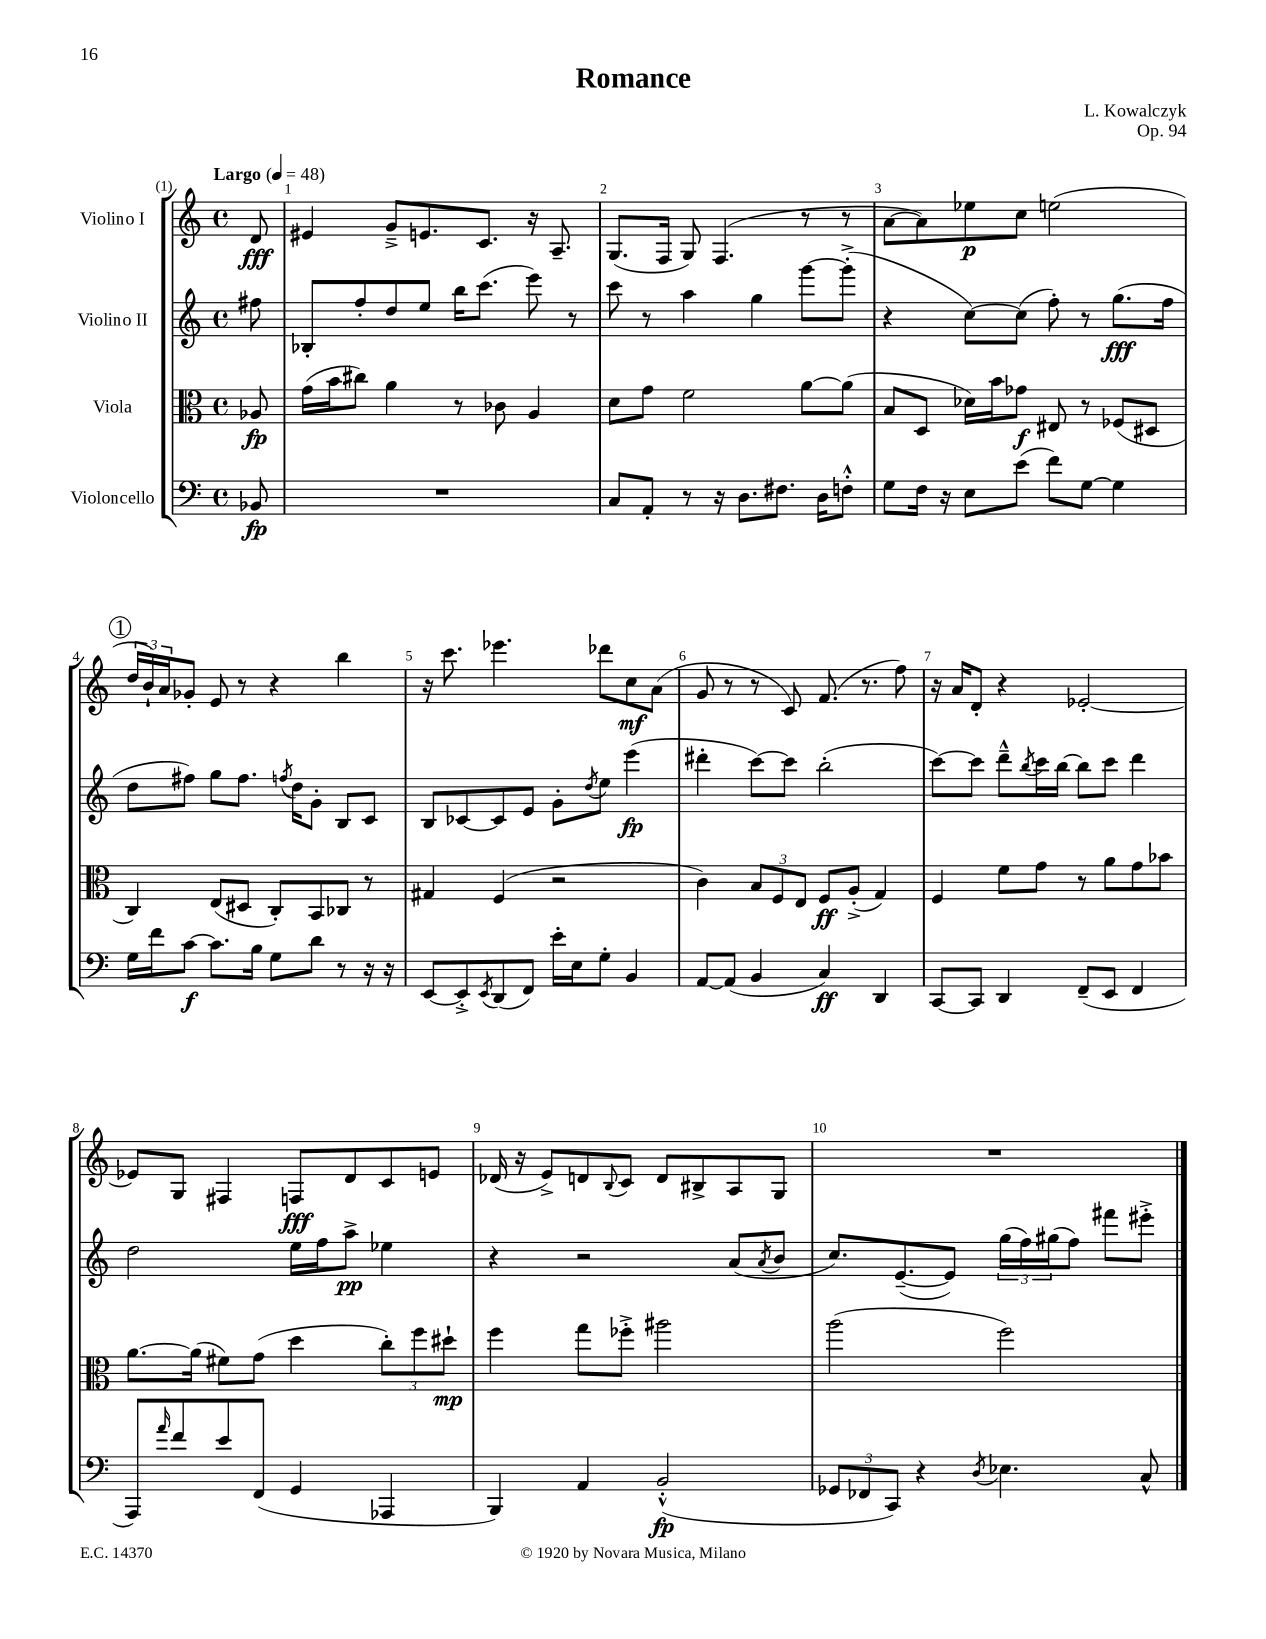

**kern	**dynam	**kern	**dynam	**kern	**dynam	**kern	**dynam
*part4	*part4	*part3	*part3	*part2	*part2	*part1	*part1
*staff4	*staff4	*staff3	*staff3	*staff2	*staff2	*staff1	*staff1
*I"Violoncello	*	*I"Viola	*	*I"Violino II	*	*I"Violino I	*
*clefF4	*	*clefC3	*	*clefG2	*	*clefG2	*
*k[]	*	*k[]	*	*k[]	*	*k[]	*
*M4/4	*	*M4/4	*	*M4/4	*	*M4/4	*
*met(c)	*	*met(c)	*	*met(c)	*	*met(c)	*
*MM48	*	*MM48	*	*MM48	*	*MM48	*
=	=	=	=	=	=	=	=
!	!	!	!	!	!	!LO:TX:a:B:t=Largo	!
8BB-X/	fp	8A-X/	fp	8ff#X\	.	8d/	fff
=1	=1	=1	=1	=1	=1	=1	=1
1r	.	(16g\LL	.	8B-X'/L	.	4e#X/	.
.	.	16b\J	.	.	.	.	.
.	.	8cc#X\J)	.	8ff'/	.	.	.
.	.	4a\	.	8dd/	.	8g~^/L	.
.	.	.	.	8ee/J	.	8.en/	.
.	.	8r	.	16bb\KL	.	.	.
.	.	.	.	(8.ccc\J	.	8.c/J	.
.	.	8c-X\	.	.	.	.	.
.	.	4A/	.	8eee\)	.	16r	.
.	.	.	.	.	.	8.A~/	.
.	.	.	.	8r	.	.	.
=2	=2	=2	=2	=2	=2	=2	=2
8C/L	.	8d\L	.	8ccc\	.	(8.G/L	.
8AA'/J	.	8g\J	.	8r	.	.	.
.	.	.	.	.	.	16F/Jk	.
8r	.	2f\	.	4aa\	.	8G/)	.
16r	.	.	.	.	.	(4.F/	.
8.D\L	.	.	.	.	.	.	.
.	.	.	.	4gg\	.	.	.
8.F#X\J	.	.	.	.	.	.	.
.	.	[8a\L	.	[8ggg\L	.	8r	.
16D\KL	.	.	.	.	.	.	.
8Fn'^^\J	.	(8a\J]	.	(8ggg'^\J]	.	8r	.
=3	=3	=3	=3	=3	=3	=3	=3
8G\L	.	8B/L	.	4r	.	[8a\L	.
16F\Jk	.	8D/J	.	.	.	8a\])	.
16r	.	.	.	.	.	.	.
8E\L	.	16d-X\LL)	.	[8cc\L)	.	8ee-X\	p
.	.	16b\J	.	.	.	.	.
(8e\J	.	8g-X\J	f	(8cc\J]	.	8cc\J	.
8f\L)	.	8E#X/	.	8ff'\)	.	(2een\	.
[8G\J	.	8r	.	8r	.	.	.
4G\]	.	(8F-X/L	.	(8.gg\L	fff	.	.
.	.	8D#X/J	.	.	.	.	.
.	.	.	.	16ff\Jk	.	.	.
!!LO:LB:g=z
!!LO:REH:place=s1:t=1
=4	=4	=4	=4	=4	=4	=4	=4
16G\LL	.	4C/)	.	8dd\L	.	24dd/LL	.
.	.	.	.	.	.	24b`/)	.
16f\J	.	.	.	.	.	.	.
.	.	.	.	.	.	24a/J	.
[8c\J	f	.	.	8ff#X\J)	.	8g-X'/J	.
8.c\L]	.	(8E/L	.	8gg\L	.	8e/	.
.	.	8D#X/J	.	8.ff#\J	.	8r	.
16B\Jk	.	.	.	.	.	.	.
8G\L	.	8C'/L)	.	.	.	4r	.
.	.	.	.	8qffn/	.	.	.
.	.	.	.	16dd\KL	.	.	.
8d\J	.	8BB/	.	8g'\J	.	.	.
8r	.	8C-X/J	.	8B/L	.	4bb\	.
16r	.	8r	.	8c/J	.	.	.
16r	.	.	.	.	.	.	.
=5	=5	=5	=5	=5	=5	=5	=5
[8EE/L	.	4G#X/	.	8B/L	.	16r	.
.	.	.	.	.	.	8.ccc\	.
8EE'^/]	.	.	.	[8c-X/	.	.	.
8qEE/	.	.	.	.	.	.	.
(8DD/	.	(4F/	.	8c-/]	.	4.eee-X\	.
8FF/J)	.	.	.	8e/J	.	.	.
16e'\LL	.	2r	.	8g'\L	.	.	.
16E\J	.	.	.	.	.	.	.
.	.	.	.	8qdd/	.	.	.
8G'\J	.	.	.	8ee\J	.	8ddd-X\L	.
4BB/	.	.	.	(4eee\	fp	8cc\	mf
.	.	.	.	.	.	(8a\J	.
=6	=6	=6	=6	=6	=6	=6	=6
[8AA/L	.	4c\)	.	4ddd#X'\	.	8g/	.
(8AA/J]	.	.	.	.	.	8r	.
4BB/	.	12B/L	.	[8ccc\L)	.	8r	.
.	.	12F/	.	.	.	.	.
.	.	.	.	8ccc\J]	.	8c/)	.
.	.	12E/J	.	.	.	.	.
4C/)	ff	8F/L	ff	(2bb'\	.	(8.f/	.
.	.	(8A'^/J	.	.	.	.	.
.	.	.	.	.	.	8.r	.
4DD/	.	4G/)	.	.	.	.	.
.	.	.	.	.	.	8ff\)	.
=7	=7	=7	=7	=7	=7	=7	=7
[8CC/L	.	4F/	.	[8ccc\L)	.	16r	.
.	.	.	.	.	.	16a/KL	.
8CC/J]	.	.	.	8ccc\J]	.	8d'/J	.
4DD/	.	8f\L	.	8ddd~^^\L	.	4r	.
.	.	.	.	8qbb/	.	.	.
.	.	8g\J	.	16ccc\L	.	.	.
.	.	.	.	[16bb\JJ	.	.	.
(8FF~/L	.	8r	.	8bb\L]	.	[2e-X'/	.
8EE/J	.	8a\L	.	8ccc\J	.	.	.
4FF/	.	8g\	.	4ddd\	.	.	.
.	.	8b-X\J	.	.	.	.	.
!!LO:LB:g=z
=8	=8	=8	=8	=8	=8	=8	=8
8AAA/L)	.	[8.a\L	.	2dd\	.	8e-X/L]	.
16qqa/	.	.	.	.	.	.	.
8f/	.	.	.	.	.	8G/J	.
.	.	(16a\Jk]	.	.	.	.	.
8e/	.	8f#X\L)	.	.	.	4F#X/	.
(8FF/J	.	(8g\J	.	.	.	.	.
4GG/	.	4dd\	.	16ee\LL	.	8Fn/L	fff
.	.	.	.	16ff\J	.	.	.
.	.	.	.	8aa^\J	pp	8d/	.
4AAA-X/	.	12cc'\L)	.	4ee-X\	.	8c/	.
.	.	12ff\	.	.	.	.	.
.	.	.	.	.	.	8en/J	.
.	.	12dd#X`\J	mp	.	.	.	.
=9	=9	=9	=9	=9	=9	=9	=9
4BBB/)	.	4ff\	.	4r	.	(16d-X/	.
.	.	.	.	.	.	16r	.
.	.	.	.	.	.	8e^/L)	.
4AA/	.	8gg\L	.	2r	.	8dn/	.
.	.	.	.	.	.	8qqB/	.
.	.	8ff-X'^\J	.	.	.	8c/J	.
(2BB'^^/	fp	2aa#X\	.	.	.	8d/L	.
.	.	.	.	.	.	8B#X^/	.
.	.	.	.	(8a/L	.	8A/	.
.	.	.	.	8qa/	.	.	.
.	.	.	.	8b/J	.	8G/J	.
=10	=10	=10	=10	=10	=10	=10	=10
12GG-X/L	.	(2aa\	.	8.cc/L)	.	1r	.
12FF-X/	.	.	.	.	.	.	.
12CC/J)	.	.	.	.	.	.	.
.	.	.	.	([8.e~/	.	.	.
4r	.	.	.	.	.	.	.
.	.	.	.	8e/J])	.	.	.
8qD/	.	.	.	.	.	.	.
4.E-X\	.	2ff\)	.	(24gg\LL	.	.	.
.	.	.	.	24ff\)	.	.	.
.	.	.	.	(24gg#X\J	.	.	.
.	.	.	.	8ff\J)	.	.	.
.	.	.	.	8fff#X\L	.	.	.
8C^^/	.	.	.	8eee#X'^\J	.	.	.
==	==	==	==	==	==	==	==
*-	*-	*-	*-	*-	*-	*-	*-
